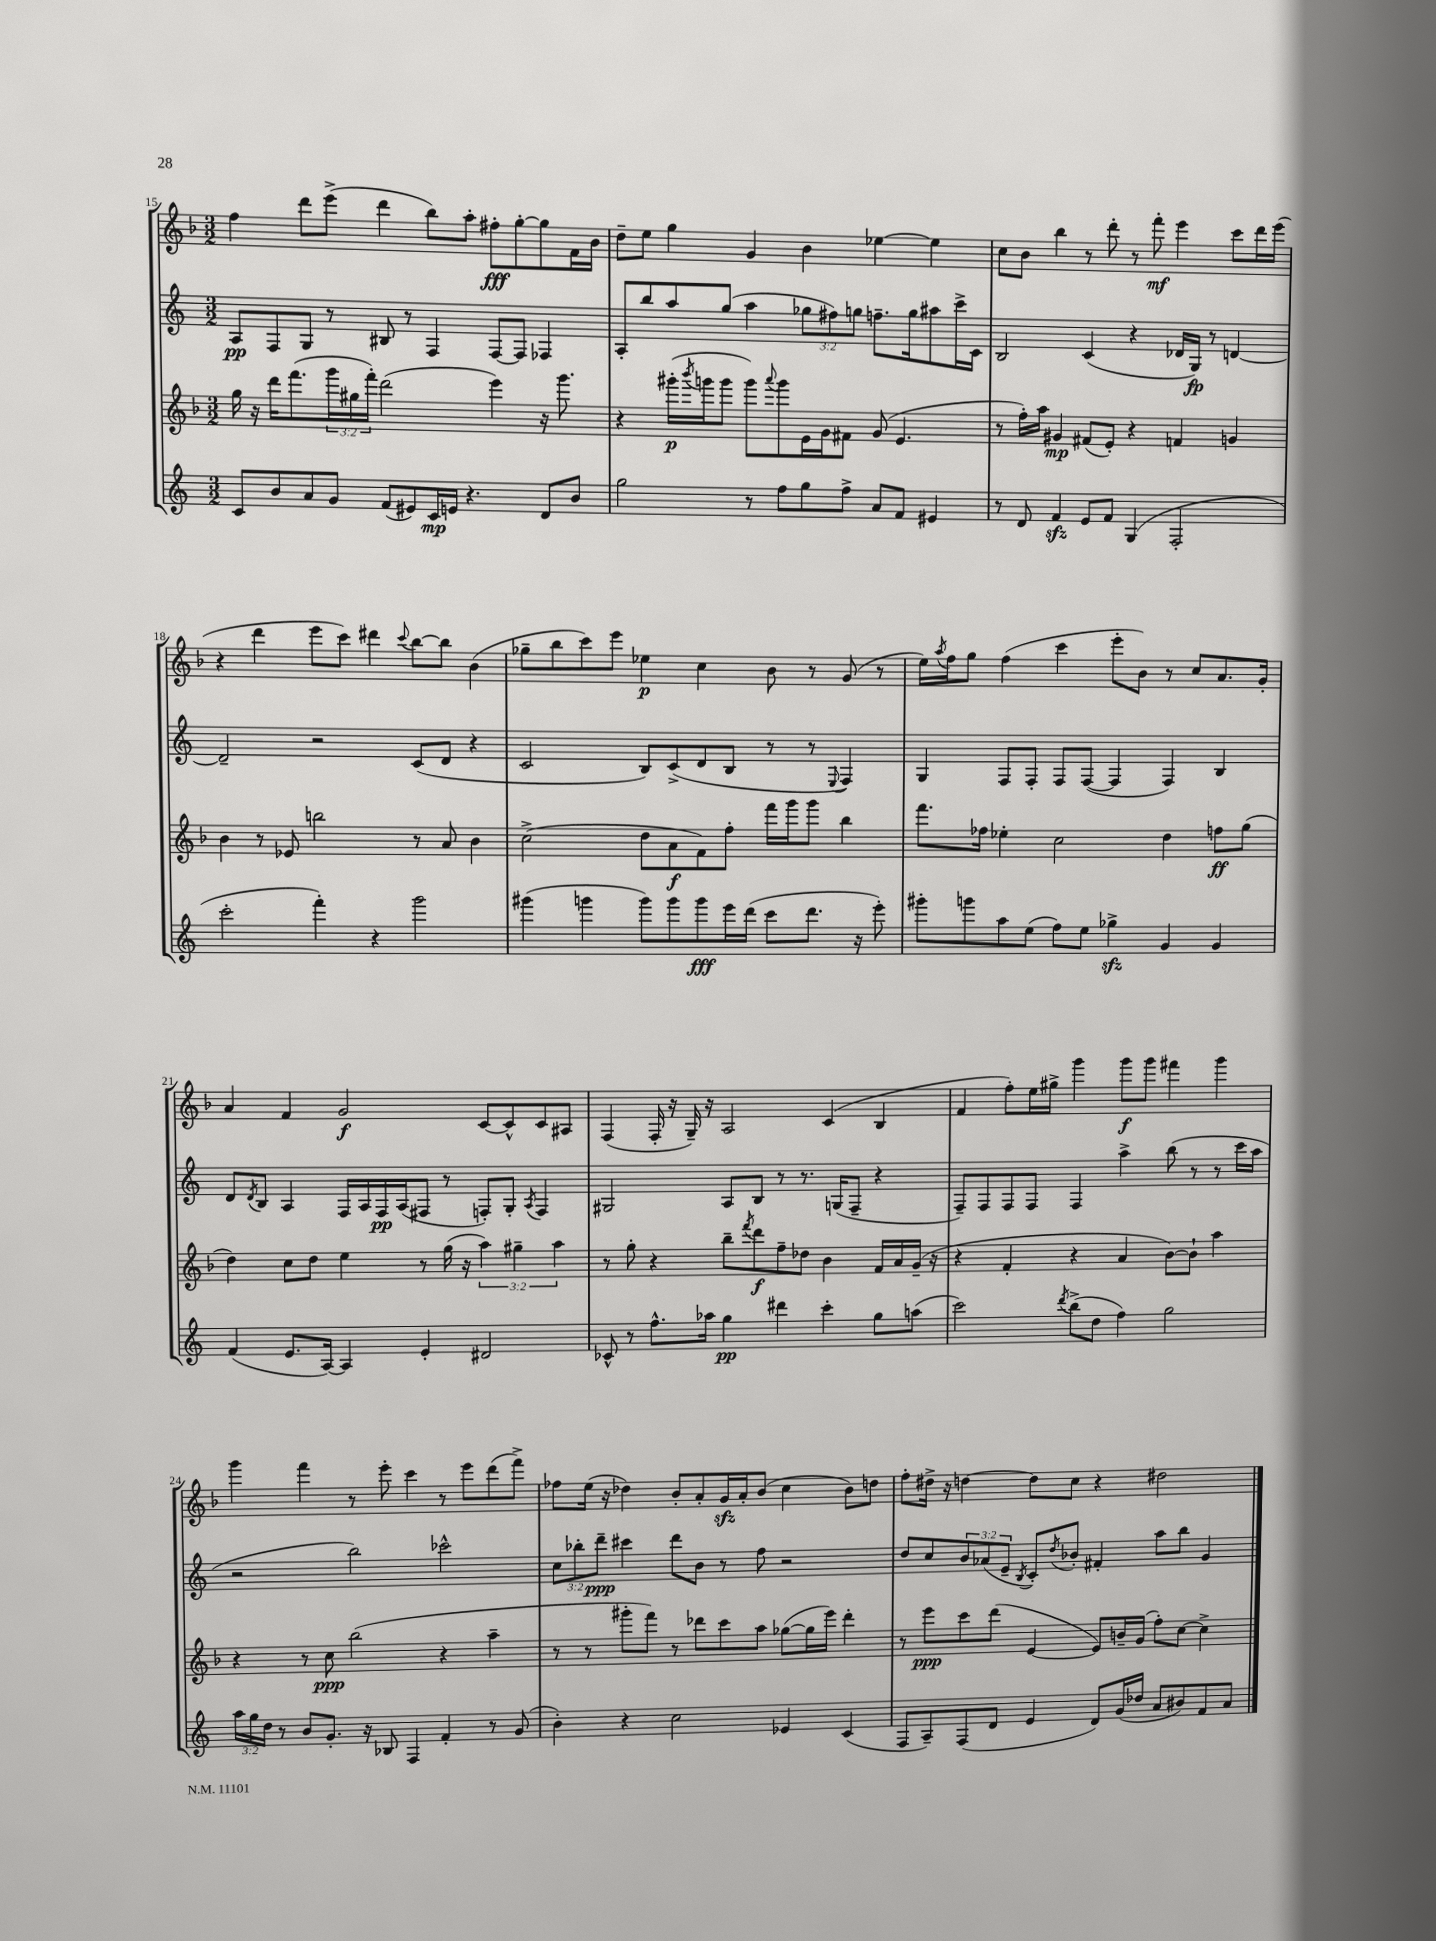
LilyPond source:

<<
\new StaffGroup <<
\new Staff = "s0" {
    \clef treble \key f \major \numericTimeSignature \time 3/2
    f''4 d'''8 e'''8->( d'''4 bes''8) a''8-. fis''8-.\fff g''8~-. g''8 f'16 bes'16 |
    d''8-- e''8 g''4 g'4 bes'4 ees''4~ ees''4 |
    c''8 bes'8 bes''4 r8 d'''8-. r8 f'''8-.\mf e'''4 c'''8 d'''16 e'''16( |
    r4 d'''4 e'''8 c'''8) dis'''4 \appoggiatura { c'''8 } bes''8~ bes''8 bes'4( |
    ges''8-- bes''8 c'''8) e'''8 ees''4\p c''4 bes'8 r8 g'8( r8 |
    e''16) \acciaccatura { a''8 } f''16 g''8 f''4( c'''4 e'''8-. bes'8) r8 c''8 a'8. g'16-. |
    a'4 f'4 g'2\f c'8~ c'8-^ c'8 ais8 |
    f4( f16-. r16 g16--) r16 a2 c'4( bes4 |
    f'4 f''8-.) e''16 gis''16-> g'''4 g'''8\f g'''8 fis'''4 g'''4 |
    g'''4 f'''4 r8 e'''8-. c'''4 r8 e'''8 d'''8( f'''8->) |
    fes''8 e''16( r16 des''4) bes'8-. a'8-. g'16\sfz a'16-. bes'8( c''4 bes'8) d''8 |
    f''8-. dis''16-> r16 d''4~ d''8 c''8 r4 dis''2 \bar "|." |
}
\new Staff = "s1" {
    \clef treble \key c \major \numericTimeSignature \time 3/2 \override Staff.TupletNumber.text = #tuplet-number::calc-fraction-text
    a8\pp f8 g8 r8 bis8 r8 f4 f8~ f8 fes4 |
    a8-. b''8 a''8 g''8( a''4 \tuplet 3/2 { ges''8 fis''8) g''8 } f''8.-- g''16 ais''8 c'''16-> c'16 |
    b2 c'4( r4 des'16 g16\fp) r8 d'4~ |
    d'2-- r2 c'8( d'8 r4 |
    c'2 b8) c'8->( d'8 b8 r8 r8 \appoggiatura { e8 } f4) |
    g4 f8 f8-. f8 f8~( f4 f4) b4 |
    d'8 \acciaccatura { d'8 } b8 a4 f16 a16 f16\pp a16( fis8 r8 f8-.) g8-. \acciaccatura { a8 } f4 |
    gis2 a8 b8 r8 r8. g16( f8-- r4 |
    f8--) f8 f8 f8 f4 a''4-> b''8( r8 r8 c'''16 a''16 |
    r2 b''2) ces'''2-^ |
    \tuplet 3/2 { c''8 bes''8-. d'''8--\ppp } cis'''4 d'''8 b'8 r8 f''8 r2 |
    d''8 c''8 \tuplet 3/2 { b'8 aes'8( e'8-- } \acciaccatura { b8 } c'8-.) \acciaccatura { d''8 } bes'8-. fis'4-. a''8 b''8 g'4 \bar "|." |
}
\new Staff = "s2" {
    \clef treble \key f \major \numericTimeSignature \time 3/2 \override Staff.TupletNumber.text = #tuplet-number::calc-fraction-text
    g''16 r16 d'''16 f'''8.( \tuplet 3/2 { g'''16 gis''16 f'''16-.) } d'''2( e'''4) r16 g'''8. |
    r4 gis'''16-.\p( \acciaccatura { bes'''8 } g'''16 g'''8 g'''8) \appoggiatura { a'''8 } g'''8 e'16 g'16 fis'8 g'8( e'4. |
    r8 f''16-.) a''16 gis'4\mp fis'8( e'8-.) r4 f'4 g'4 |
    bes'4 r8 ees'8 b''2 r8 a'8 bes'4 |
    c''2->( d''8 a'8\f f'8) f''8-. f'''16 g'''16 g'''8 bes''4 |
    f'''8. fes''16 ees''4-. c''2 d''4 f''8\ff g''8( |
    d''4) c''8 d''8 e''4 r8 g''16( r16 \tuplet 3/2 { a''4) gis''4-- a''4 } |
    r8 g''8-. r4 bes''8-- \acciaccatura { f'''8 } d'''8\f f''8-- des''8 bes'4 f'16 a'16 g'16--( r16 |
    r4 f'4-. r4 a'4 bes'8~) bes'8-! a''4 |
    r4 r8 c''8\ppp bes''2( r4 a''4-- |
    r8 r8 gis'''8-. f'''8) r8 des'''8 c'''8 a''8 ges''8~( ges''16 e'''16) des'''4-. |
    r8 e'''8\ppp c'''8 d'''8( e'4~ e'8) b'16-- g'16( f''8-.) c''8~ c''4-> \bar "|." |
}
\new Staff = "s3" {
    \clef treble \key c \major \numericTimeSignature \time 3/2 \override Staff.TupletNumber.text = #tuplet-number::calc-fraction-text
    c'8 b'8 a'8 g'8 f'8( eis'8) c'16\mp e'16 r4. d'8 b'8 |
    g''2 r8 f''8 g''8 f''8-> a'8 f'8 eis'4 |
    r8 d'8 f'4\sfz e'8 f'8 g4( f2-. |
    c'''2-. f'''4-.) r4 g'''2 |
    gis'''4( g'''4 g'''8) g'''8 g'''8\fff e'''16 d'''16( c'''8 d'''8. r16 e'''8-.) |
    gis'''8-. g'''8 a''8 e''8( f''8) e''8 ges''4->\sfz g'4 g'4 |
    f'4( e'8. a16~) a4 e'4-. dis'2 |
    ces'8-^ r8 f''8.-^ aes''16 g''4\pp dis'''4 c'''4-. g''8 a''8( |
    c'''2) \acciaccatura { d'''8 } b''8->( d''8 f''4) g''2 |
    \tuplet 3/2 { a''16 g''16 d''16 } r8 b'8 g'8.-. r16 bes8 f4 f'4-. r8 g'8( |
    b'4-.) r4 c''2 ees'4 c'4( |
    f8 a8--) f8( d'8 e'4 d'8) g'16( des''16 a'8 bis'8) f'8 a'8 \bar "|." |
}
>>
>>
\layout { \context { \Score currentBarNumber = #15 } }
